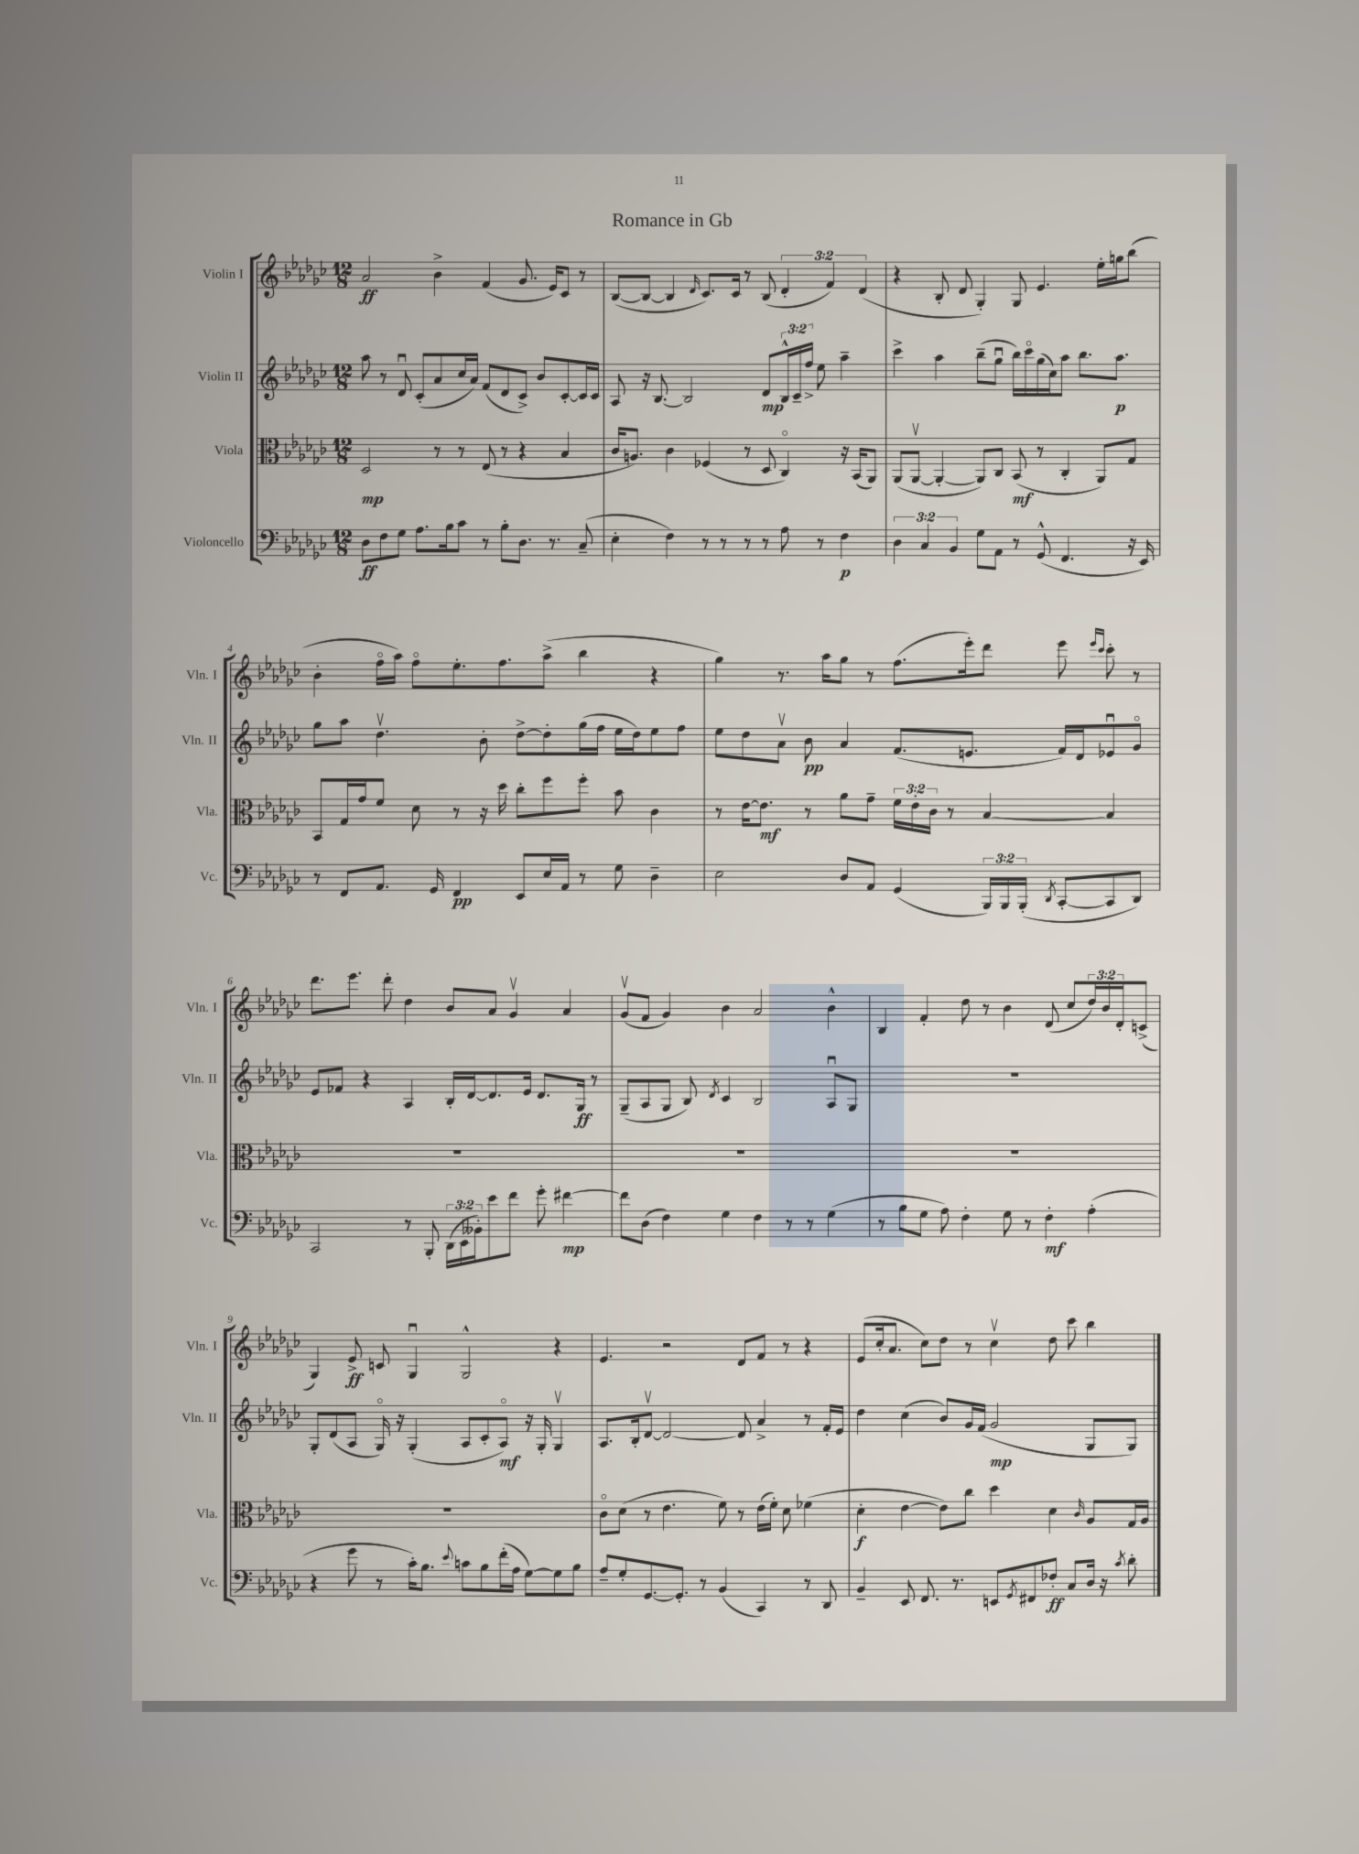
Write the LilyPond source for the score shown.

\header { title = "Romance in Gb" }
<<
\new StaffGroup <<
\new Staff = "s0" \with { instrumentName = "Violin I" shortInstrumentName = "Vln. I" } {
    \clef treble \key ges \major \numericTimeSignature \time 12/8 \override Staff.TupletNumber.text = #tuplet-number::calc-fraction-text
    aes'2\ff bes'4-> f'4( ges'8. ees'16) ces'8 r8 |
    bes8~( bes8~ bes4 \grace { des'16 } ces'8.) ces'16 r8 bes8( \tuplet 3/2 { des'4-. f'4) des'4( } |
    r4 bes8-. des'8 ges4-.) ges8 ees'4. ees''16-. g''16 bes''8( |
    bes'4-. f''16\flageolet aes''16) f''8\flageolet ees''8.-. f''8. aes''8->( bes''4 r4 |
    ges''4) r8. aes''16 ges''8 r8 f''8.( ees'''16-.) des'''8 ees'''8 \grace { ees'''16 ces'''16 } ces'''8-. r8 |
    des'''8. ees'''8. des'''8-. des''4 bes'8 aes'8 ges'4\upbow aes'4 |
    ges'8\upbow( f'8 ges'4) bes'4 aes'2 bes'4-^ |
    bes4 f'4-. des''8 r8 bes'4 des'8( ces''8 \tuplet 3/2 { des''16) bes'16 des'16-. } c'8->( |
    ges4) ees'8->\ff c'8 ges4\downbow ges2-^ r4 |
    ees'4. r2 des'8 f'8 r8 r4 |
    ees'8( ces''16-. aes'8. ces''8) des''8 r8 ces''4\upbow des''8 ces'''8 bes''4 \bar "|." |
}
\new Staff = "s1" \with { instrumentName = "Violin II" shortInstrumentName = "Vln. II" } {
    \clef treble \key ges \major \numericTimeSignature \time 12/8 \override Staff.TupletNumber.text = #tuplet-number::calc-fraction-text
    aes''8 r8 des'8\downbow ces'8-.( aes'8 ces''16 aes'16) f'8( des'8 ces'8->) bes'8 ces'8~-. ces'16 ces'16 |
    aes8 r16 bes8.~ bes2 des'8\mp \tuplet 3/2 { bes16-^ ces'16-- f''16-> } ees''8 aes''4-- |
    ces'''4-> aes''4 bes''8--( ges''8\downbow bes''16) ces'''16\flageolet ges''16( ces''16) aes''8 bes''8. aes''8.\p |
    ges''8 aes''8 des''4.\upbow bes'8-. des''8~-> des''8-. ges''16( f''16 ees''16 des''16) ees''8 f''8 |
    ees''8 des''8 aes'8\upbow bes'8\pp aes'4 f'8.( e'8. f'16) des'16 ees'8\downbow ges'8\flageolet |
    ees'8 fes'8 r4 aes4 bes16-. des'16~ des'8. ees'16 des'8. ges16\ff r8 |
    ges8--( aes8 ges8 bes8) \acciaccatura { des'8 } ces'4 bes2 aes8\downbow ges8 |
    R1. |
    ges8-. des'8( aes8 ges16\flageolet) r16 ges4-.( aes8 ces'8-. aes8\flageolet\mf) r16 ges16-. ges4\upbow |
    aes8. bes16-. des'8~\upbow des'2~ des'8 aes'4-> r8 f'16-. ees'16 |
    des''4 ces''4( bes'8) ges'16 f'16( ges'2\mp ges8 ges8) \bar "|." |
}
\new Staff = "s2" \with { instrumentName = "Viola" shortInstrumentName = "Vla." } {
    \clef alto \key ges \major \numericTimeSignature \time 12/8 \override Staff.TupletNumber.text = #tuplet-number::calc-fraction-text
    des2\mp r8 r8 ees8( r8 r4 bes4 |
    ces'16 a8.) ces'4 fes4( r8 des8 ces4\flageolet) r16 bes,16( aes,8) |
    aes,8( aes,8~\upbow aes,4~-. aes,8) ces8 bes,8\mf( r8 ces4-. aes,8) ges8 |
    bes,8 ges16 ges'16 f'8 des'8 r8 r16 des''16 ces''8-. f''8 f''8-. bes'8 ces'4 |
    r8 ees'16~ ees'8.\mf r8 aes'8 ges'8-- \tuplet 3/2 { f'16 ees'16-. ces'16 } r8 bes4~ bes4 |
    R1. |
    R1. |
    R1. |
    R1. |
    ces'8\flageolet des'8( r8 ees'4. f'8) r8 ees'16( f'16-.) des'8 fes'4( |
    des'4-.\f ees'4~ ees'8) ces''8 des''4 des'4 \grace { ces'16 } aes8 ges16 aes16 \bar "|." |
}
\new Staff = "s3" \with { instrumentName = "Violoncello" shortInstrumentName = "Vc." } {
    \clef bass \key ges \major \numericTimeSignature \time 12/8 \override Staff.TupletNumber.text = #tuplet-number::calc-fraction-text
    des8\ff f8 ges8 aes8. bes16 ces'8 r8 bes8-. des8. r8. ces8--( |
    ees4-. f4) r8 r8 r8 r8 aes8 r8 f4\p |
    \tuplet 3/2 { des4 ces4 bes,4 } ges8 aes,8 r8 ges,8-^( f,4. r16 ees,16) |
    r8 f,8 aes,8. ges,16 f,4\pp ees,8 ees16 aes,16 r8 ges8 des4-- |
    ees2 des8 aes,8 ges,4( \tuplet 3/2 { bes,,16) bes,,16 bes,,16-.( } \acciaccatura { des,8 } ces,8~-. ces,8 des,8) |
    ces,2 r8 bes,,8-. \tuplet 3/2 { des,16( ees,16 beses,16-.) } ees'8 f'8 ges'8-. fis'4~\mp |
    fis'8 des8( f4) ges4 f4 r8 r8 ges4( |
    r8 bes8 ges8 aes8) f4-. ges8 r8 f4-.\mf aes4-.( |
    r4 ges'8 r8 ces'16-.) bes8. \appoggiatura { ees'8 } c'8 bes8 f'16-.( aes16 ges8~) ges8 bes8 |
    aes8-- ges8-. ges,8.~ ges,8.-. r8 bes,4( ces,4) r8 des,8 |
    bes,4-- ees,8 f,8. r8. e,8 \acciaccatura { ges,8 } fis,8 fes8-.\ff ces8 des16 r16 \acciaccatura { ces'8 } des'8-. \bar "|." |
}
>>
>>
